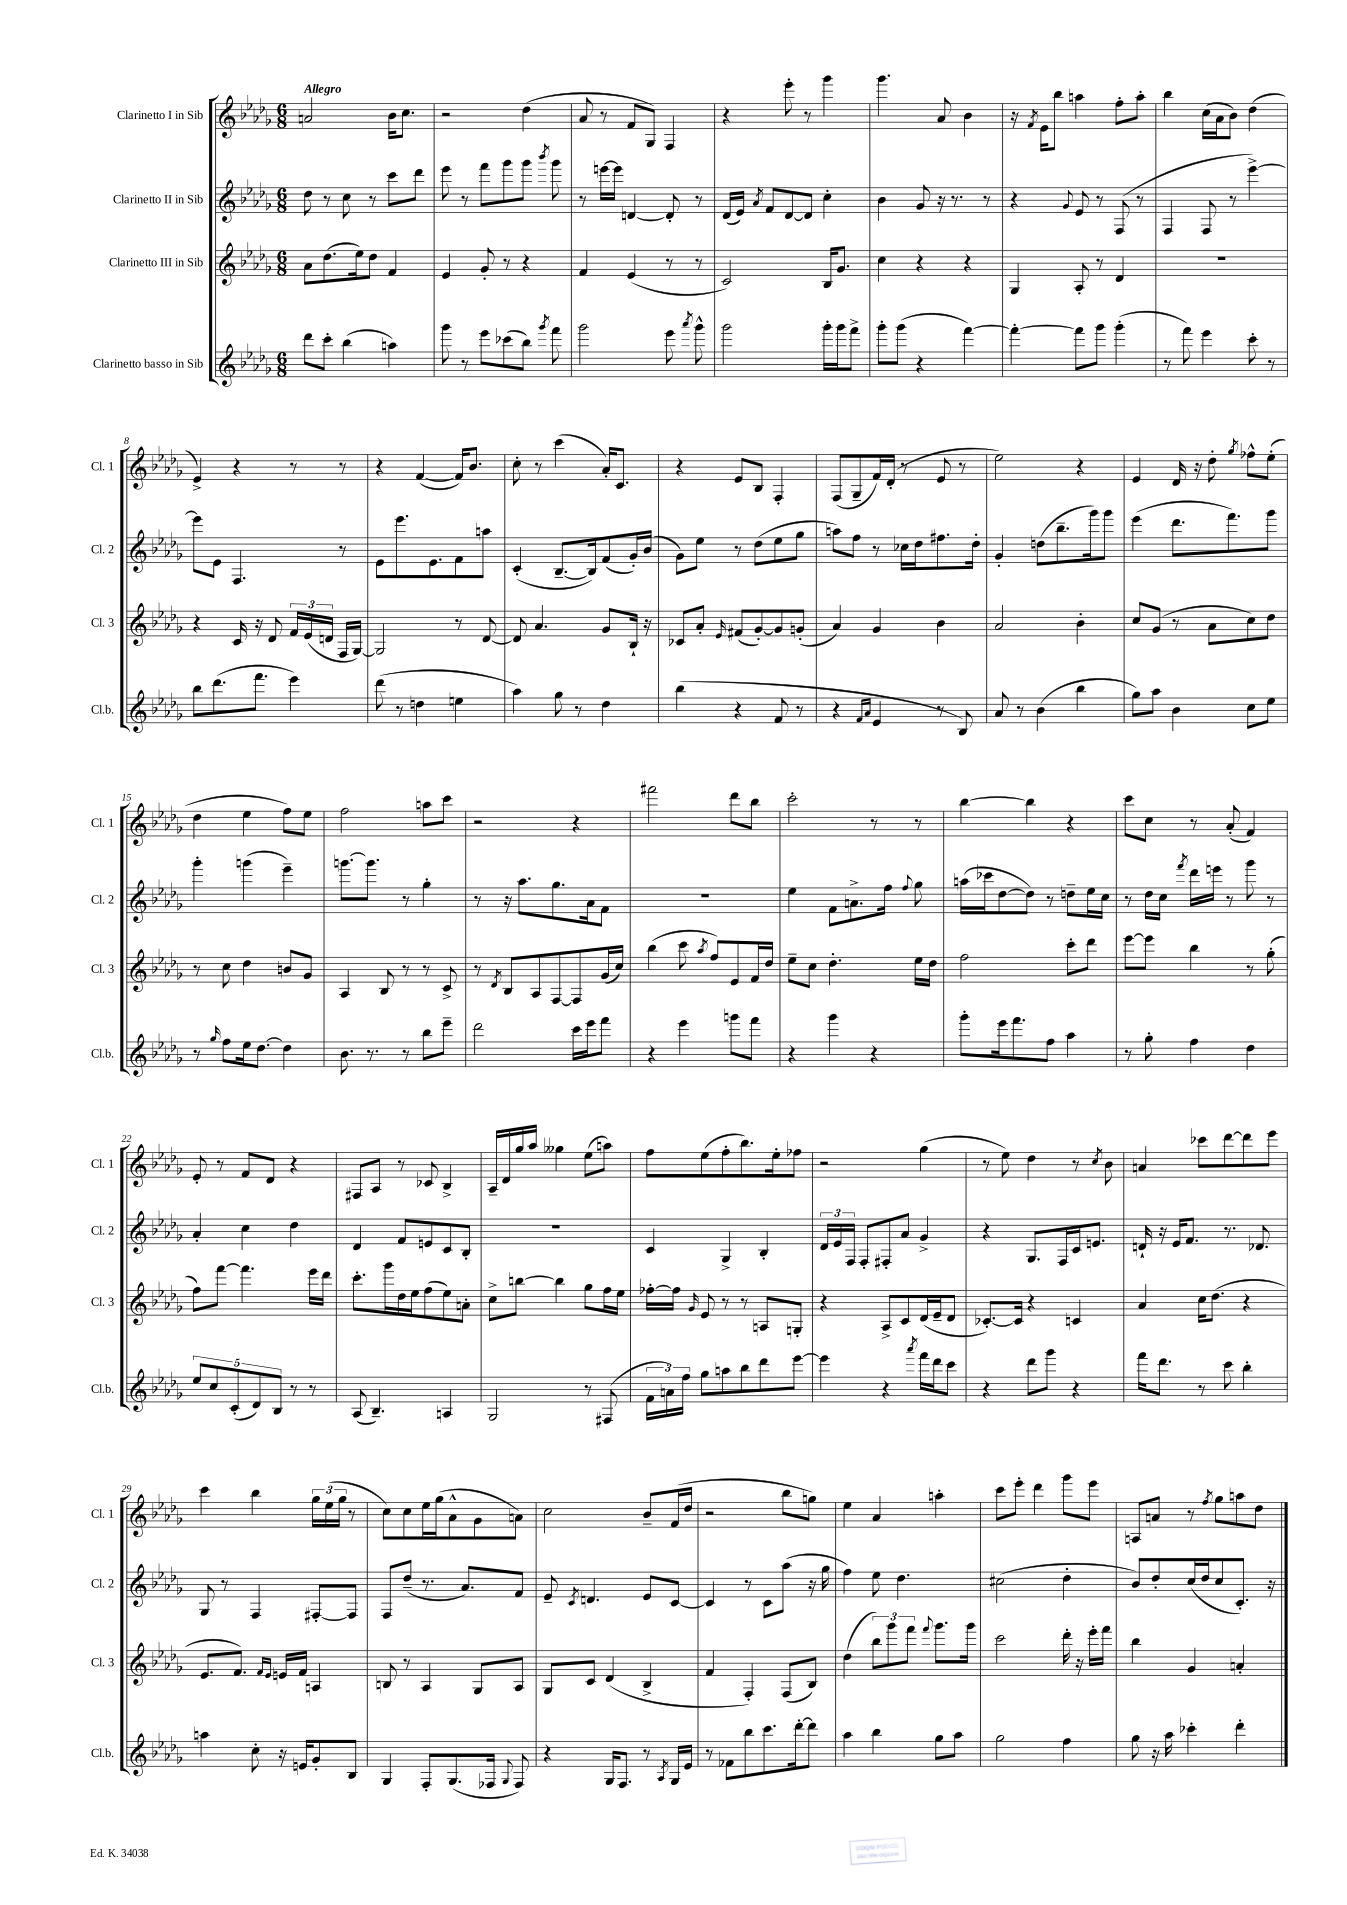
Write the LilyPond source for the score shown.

<<
\new StaffGroup <<
\new Staff = "s0" \with { instrumentName = "Clarinetto I in Sib" shortInstrumentName = "Cl. 1" } {
    \clef treble \key des \major \numericTimeSignature \time 6/8 \tempo "Allegro"
    \autoBeamOff a'2 bes'16[ c''8.] |
    r2 des''4( |
    aes'8 r8 f'8[ ges8]) f4 |
    r4 ees'''8-. r8 ges'''4 |
    ges'''4. aes'8 bes'4 |
    r16 \acciaccatura { f'8 } ees'16[ bes''8] a''4 f''8[-. a''8]-. |
    bes''4 c''16[( aes'16 bes'8]) des''4( |
    ees'4->) r4 r8 r8 |
    r4 f'4~( f'16[) bes'8.] |
    c''8-. r8 c'''4( aes'16[-.) c'8.] |
    r4 ees'8[ bes8] f4-. |
    f8[( ges8-- f'16) des'16]-.( r8 ees'8 r8 |
    ees''2) r4 |
    ees'4 des'16 r16 des''8-. \acciaccatura { ges''8 } fes''8[-^ ees''8]-.( |
    des''4 ees''4 f''8[) ees''8] |
    f''2 a''8[ c'''8] |
    r2 r4 |
    fis'''2 des'''8[ bes''8] |
    c'''2-. r8 r8 |
    bes''4~ bes''4 r4 |
    c'''8[ c''8] r8 aes'8-.( f'4) |
    ees'8-. r8 f'8[ des'8] r4 |
    fis8[ aes8] r8 ces'8 bes4-> |
    aes16[-- des'16 ges''16 aes''16] geses''4 ees''8[( a''8]) |
    f''8[ ees''8( f''8-. bes''8.) ees''16-. fes''8] |
    r2 ges''4( |
    r8 ees''8) des''4 r8 \acciaccatura { c''8 } bes'8 |
    a'4 ces'''8[ des'''8~ des'''8 ees'''8] |
    c'''4 bes''4 \tuplet 3/2 { ges''16[ ees''16( ges''16] } r8 |
    c''8[) c''8 ees''16 ges''16( aes'8-^ ges'8 a'8]) |
    c''2 bes'8[-- f'16( des''16] |
    r2 bes''8[ g''8]) |
    ees''4 aes'4 a''4-. |
    c'''8[ ees'''8]-. des'''4 ges'''8[ ees'''8] |
    a8[ a'8] r8 \acciaccatura { f''8 } ges''8[ a''8 des''8] \bar "|." |
}
\new Staff = "s1" \with { instrumentName = "Clarinetto II in Sib" shortInstrumentName = "Cl. 2" } {
    \clef treble \key des \major \numericTimeSignature \time 6/8
    \autoBeamOff des''8 r8 c''8 r8 c'''8[ des'''8] |
    ees'''8 r8 f'''8[ ges'''8 ges'''8] \acciaccatura { bes'''8 } ges'''8 |
    r8 e'''16[~ e'''16] d'4~ d'8-. r8 |
    des'16[( ees'16]) \acciaccatura { aes'8 } f'8[ des'8~ des'8] c''4-. |
    bes'4 ges'8 r16 r8. r8 |
    r4 \appoggiatura { ges'8 } ees'8 r8 f8( r8 |
    f4 f8 r8 ees'''4~->) |
    ees'''8[ ees'8] f4. r8 |
    ees'8[ ees'''8. ees'8. f'8 a''8] |
    c'4-.( bes8.[~-- bes16) f'8( ges'16-.) bes'16]( |
    ges'8[) ees''8] r8 des''8[( ees''8 ges''8] |
    a''8[) f''8] r8 ces''16[ des''16 fis''8. des''16]-. |
    ges'4-. d''8[( bes''8.-- ges'''16) ges'''8] |
    ees'''4( des'''8.[ f'''8.) ges'''8] |
    ges'''4-. g'''4( ees'''4--) |
    g'''8.[~ g'''8.] r8 ges''4-. |
    r8 r16 aes''8.[ ges''8. aes'16 f'8] |
    R2. |
    ees''4 f'8[ a'8.-> f''16] \appoggiatura { f''8 } ges''8 |
    a''16[( ces'''16 des''8~ des''8]) r8 d''8[-- ees''16 c''16] |
    r8 des''16[ c''16] \acciaccatura { f'''8 } des'''16[ e'''16] r8 ges'''8 r8 |
    aes'4-. c''4 des''4 |
    des'4 f'8[ e'8 c'8 bes8]-. |
    R2. |
    c'4 ges4-> bes4-. |
    \tuplet 3/2 { des'16[ ees'16 f16] } f8[-. fis8-. aes'8] ges'4-> |
    r4 ges8.[ f16 c'16 e'8.] |
    d'16-! r16 ees'16[ f'8.] r8. des'8. |
    ges8 r8 f4 fis8[~-. fis8] |
    f8[ des''8]--( r8. aes'8.[) f'8] |
    ees'8-- \acciaccatura { c'8 } d'4. ees'8[ c'8]~ |
    c'4 r8 c'8[ aes''8]( r16 ges''16 |
    f''4) ees''8 des''4. |
    cis''2( des''4-. |
    bes'8[) des''8-. c''16( des''16 c''8 c'8.]-.) r16 \bar "|." |
}
\new Staff = "s2" \with { instrumentName = "Clarinetto III in Sib" shortInstrumentName = "Cl. 3" } {
    \clef treble \key des \major \numericTimeSignature \time 6/8
    \autoBeamOff aes'8[ des''8.( ees''16) des''8] f'4 |
    ees'4 ges'8-. r8 r4 |
    f'4 ees'4( r8 r8 |
    c'2) bes16[ ges'8.] |
    c''4 r4 r4 |
    ges4 aes8-. r8 des'4 |
    R2. |
    r4 c'16 r16 des'8 \tuplet 3/2 { f'16[ ees'16( d'16] } f16[ ges16]~) |
    ges2 r8 des'8~ |
    des'8 aes'4. ges'8[ bes16]-! r16 |
    ces'8[ aes'8]-. \grace { ees'16 } fis'8[( ges'8~-.) ges'8 g'8]-.( |
    aes'4) ges'4 bes'4 |
    aes'2 bes'4-. |
    c''8[ ges'8]( r8 aes'8[ c''8) des''8] |
    r8 c''8 des''4 b'8[ ges'8] |
    aes4 bes8 r8 r8 c'8-> |
    r8 \acciaccatura { des'8 } bes8[ aes8 f8~ f8 ges'16( c''16]) |
    bes''4( c'''8 \acciaccatura { aes''8 } f''8[) ees'8 f'16 des''16] |
    ees''8[-- c''8] des''4.-. ees''16[ des''16] |
    f''2 c'''8[-. des'''8] |
    ees'''8[~ ees'''8] bes''4 r8 ges''8-.( |
    f''8[) f'''8]~ f'''4. ees'''16[ des'''16] |
    c'''8.[-. ges'''16 des''16 ees''16 f''8( ees''8) a'8]-. |
    c''8[-> b''8]~ b''4 ges''8[ f''16 ees''16] |
    fes''16[~-. fes''16] \grace { ges'16 } ees'8 r8 r8 a8[ g8]-. |
    r4 aes8[-> c'8 des'16( ees'16-- des'8] |
    ces'8.[~-.) ces'16] r4 c'4 |
    aes'4 c''16[ des''8.]( r4 |
    ees'8.[ f'8.]) \grace { f'16[ ees'16] } e'16[ f'16] a4 |
    b8 r8 aes4 ges8[ aes8] |
    ges8[ c'8] des'4( bes4-> |
    f'4 f4-.) f8[( bes8]) |
    des''4( \tuplet 3/2 { bes''8[) ges'''8 f'''8] } \appoggiatura { f'''8 } ges'''8.[ ges'''16] |
    c'''2 des'''16-. r16 ees'''16[-. f'''16] |
    bes''4 ges'4 a'4-. \bar "|." |
}
\new Staff = "s3" \with { instrumentName = "Clarinetto basso in Sib" shortInstrumentName = "Cl.b." } {
    \clef treble \key des \major \numericTimeSignature \time 6/8
    \autoBeamOff des'''8[ c'''8]-. bes''4( a''4) |
    ges'''8 r8 ees'''8[ ces'''8( bes''8]) \acciaccatura { ges'''8 } f'''8 |
    ges'''2 ees'''8 \acciaccatura { aes'''8 } ges'''8-^ |
    ges'''2 ges'''16[-. ges'''16 f'''8]-> |
    ges'''8[-. ges'''8]( r4 f'''4~) |
    f'''4~-. f'''8[ ges'''8] ges'''4-.( |
    r8 f'''8) ees'''4 c'''8-. r8 |
    bes''8[ des'''8.( f'''8.] ees'''4) |
    des'''8( r8 d''4 e''4 |
    aes''4) ges''8 r8 des''4 |
    bes''4( r4 f'8 r8 |
    r4 \grace { f'16[ aes'16] } ees'4 r8 bes8) |
    aes'8 r8 bes'4( bes''4 |
    ges''8[) aes''8] bes'4 c''8[ ees''8] |
    r8 \grace { ges''16 } f''8[ ees''16 des''8.]~ des''4 |
    bes'8. r8. r8 bes''8[ ees'''8]-- |
    des'''2 c'''16[ ees'''16 f'''8] |
    r4 ees'''4 g'''8[ f'''8] |
    r4 ges'''4 r4 |
    ges'''8[-. ees'''16 f'''8. f''8] aes''4 |
    r8 ges''8-. f''4 des''4 |
    \tuplet 5/4 { ees''8[ c''8 c'8-.( des'8) bes8] } r8 r8 |
    aes8( bes4.--) a4 |
    ges2 r8 fis8( |
    \tuplet 3/2 { f'16[ a'16) f''16] } ges''8[ a''8 bes''8 des'''8 ees'''8]~ |
    ees'''4 r4 \acciaccatura { aes'''8 } f'''16[ des'''16 c'''8] |
    r4 des'''8[ ges'''8] r4 |
    f'''16[ des'''8.] r8 c'''8 bes''4-. |
    a''4 c''8-. r16 e'16[ ges'8-. bes8] |
    ges4 f8[-. ges8.( fes16] \appoggiatura { ges8 } fes8) |
    r4 ges16[ f8.] r8 \acciaccatura { aes8 } ges16[ ees'16] |
    r8 fes'8[ bes''8 c'''8. des'''16~-. des'''8] |
    aes''4 bes''4 ges''8[ aes''8] |
    ges''2 f''4 |
    ges''8 r16 aes''16 ces'''4-. des'''4-. \bar "|." |
}
>>
>>
